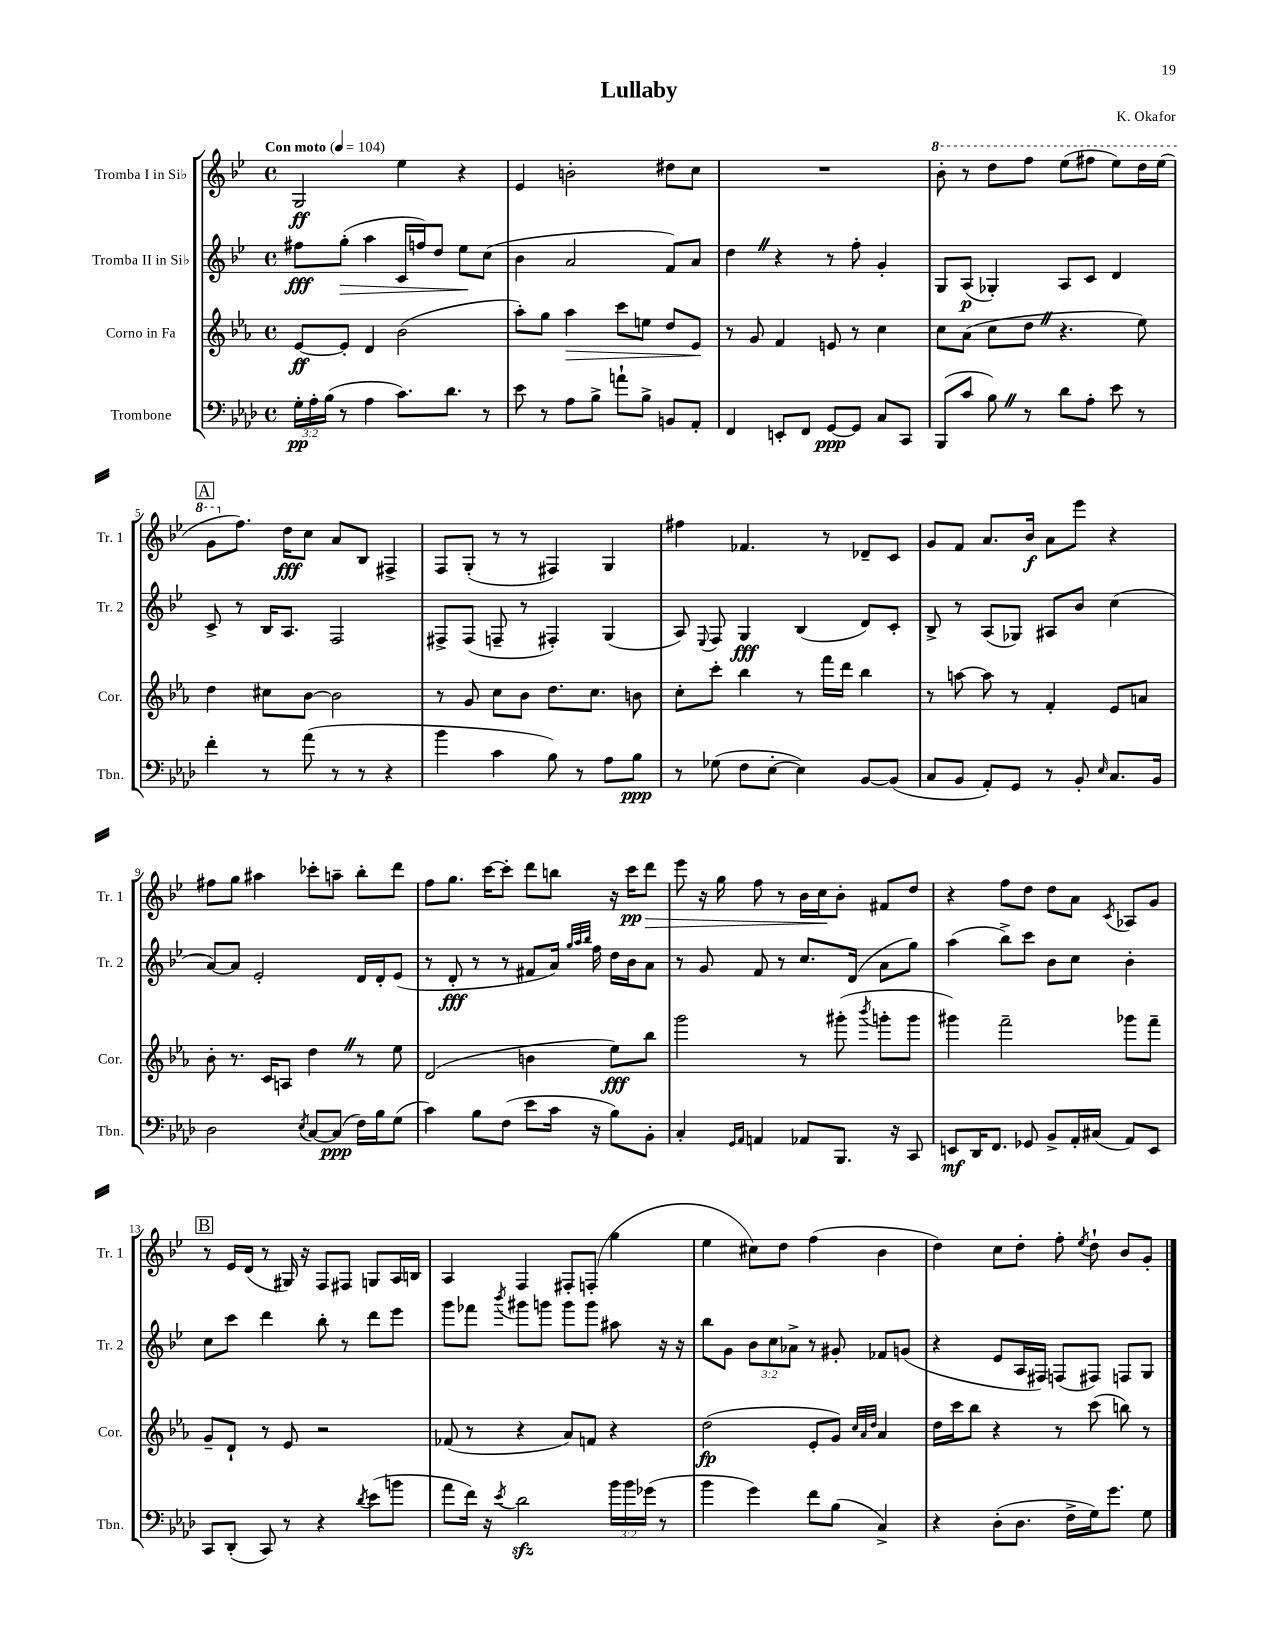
\header { title = "Lullaby" composer = "K. Okafor" }
<<
\new StaffGroup <<
\new Staff = "s0" \with { instrumentName = "Tromba I in Sib" shortInstrumentName = "Tr. 1" } {
    \clef treble \key bes \major \defaultTimeSignature \time 4/4 \tempo "Con moto" 4 = 104
    \autoBeamOff g2\ff ees''4 r4 |
    ees'4 b'2-. dis''8[ c''8] |
    R1 |
    \ottava #1 bes''8-. r8 d'''8[ f'''8] ees'''8[( fis'''8] ees'''8[) d'''16 ees'''16]( |
    \mark \markup { \box "A" } g''8[ \ottava #0 f''8.]) d''16[\fff c''8] a'8[ bes8] fis4-> |
    f8[ g8]-.( r8 r8 fis4) g4 |
    fis''4 fes'4. r8 des'8[-- c'8] |
    g'8[ f'8] a'8.[ bes'16]\f a'8[ ees'''8] r4 |
    fis''8[ g''8] ais''4 ces'''8[-. a''8]-- bes''8[-. d'''8] |
    f''8[ g''8.] c'''16[~ c'''8]-. d'''8[ b''8] r16 c'''16[\pp d'''8]\> |
    ees'''8 r16 g''16 f''8 r8 bes'16[ c''16\! bes'8]-. fis'8[ d''8] |
    r4 f''8[ d''8] d''8[ a'8] \acciaccatura { c'8 } aes8[ g'8] |
    \mark \markup { \box "B" } r8 ees'16[ d'16]( r8 gis16) r16 f8[ fis8] g8[ a16 b16] |
    a4 f4 fis8[-. f8]-.( g''4 |
    ees''4 cis''8[) d''8] f''4( bes'4 |
    d''4) c''8[ d''8]-. f''8-. \acciaccatura { ees''8 } d''8-! bes'8[ g'8]-. \bar "|." |
}
\new Staff = "s1" \with { instrumentName = "Tromba II in Sib" shortInstrumentName = "Tr. 2" } {
    \clef treble \key bes \major \defaultTimeSignature \time 4/4 \override Staff.TupletNumber.text = #tuplet-number::calc-fraction-text
    \autoBeamOff fis''8[\fff g''8]-.\>( a''4 c'16[ f''16) d''8] ees''8[\! c''8]( |
    bes'4 a'2 f'8[) a'8] |
    d''4 \once \override BreathingSign.text = \markup { \musicglyph "scripts.caesura.straight" } \breathe r4 r8 f''8-. g'4-. |
    g8[ a8]\p( ges4-.) a8[ c'8] d'4 |
    \mark \markup { \box "A" } c'8-> r8 bes16[ a8.] f2 |
    fis8[-> fis8]( f8-- r8 fis4-.) g4( |
    a8) \appoggiatura { ees8 } f8 g4\fff bes4( d'8[) c'8]-. |
    bes8-> r8 a8[( ges8]) ais8[ bes'8] c''4( |
    a'8[~) a'8] ees'2-. d'16[ d'16-. ees'8]( |
    r8 d'8-.\fff r8 r8 fis'8[ a'16]) \grace { g''32[ a''32 bes''32] } f''16 d''16[ bes'16 a'8] |
    r8 g'8 f'8 r8 c''8.[ d'16]( a'8[ g''8]) |
    a''4( bes''8[->) c'''8] bes'8[ c''8] bes'4-. |
    \mark \markup { \box "B" } c''8[ c'''8] d'''4 bes''8-. r8 d'''8[ ees'''8] |
    g'''8[ fes'''8] \acciaccatura { bes'''8 } gis'''8[ g'''8] g'''8[ g'''8] ais''8 r16 r16 |
    bes''8[ g'8] \tuplet 3/2 { bes'8[ c''8 aes'8]-> } r8 gis'8-. fes'8[ g'8]( |
    r4 ees'8[ a16 fis16]) f8[( fis8]) f8[ g8] \bar "|." |
}
\new Staff = "s2" \with { instrumentName = "Corno in Fa" shortInstrumentName = "Cor." } {
    \clef treble \key ees \major \defaultTimeSignature \time 4/4
    \autoBeamOff ees'8[~\ff ees'8]-. d'4 bes'2( |
    aes''8[-.) g''8] aes''4\> c'''8[ e''8] d''8[ ees'8]\! |
    r8 g'8 f'4 e'8 r8 c''4 |
    c''8[ aes'8]( c''8[ d''8] \once \override BreathingSign.text = \markup { \musicglyph "scripts.caesura.straight" } \breathe r4. ees''8) |
    \mark \markup { \box "A" } d''4 cis''8[ bes'8]~ bes'2 |
    r8 g'8 c''8[ bes'8] d''8.[ c''8.] b'8 |
    c''8[-. c'''8]-. bes''4 r8 f'''16[ d'''16] bes''4 |
    r8 a''8~ a''8 r8 f'4-. ees'8[ a'8] |
    bes'8-. r8. c'16[ a8] d''4 \once \override BreathingSign.text = \markup { \musicglyph "scripts.caesura.straight" } \breathe r8 ees''8 |
    d'2( b'4 ees''8[\fff) bes''8] |
    g'''2 r8 gis'''8-.( \acciaccatura { bes'''8 } g'''8[-. g'''8] |
    gis'''4) f'''2-- ges'''8[ f'''8]-- |
    \mark \markup { \box "B" } g'8[-- d'8]-! r8 ees'8 r2 |
    fes'8( r8 r4 aes'8[) f'8] r4 |
    d''2\fp( ees'8[-. g'8]) \grace { c''32[ aes'32 d''32] } aes'4 |
    d''16[ c'''16 bes''8] r4 r8 c'''8( b''8) r8 \bar "|." |
}
\new Staff = "s3" \with { instrumentName = "Trombone" shortInstrumentName = "Tbn." } {
    \clef bass \key aes \major \defaultTimeSignature \time 4/4 \override Staff.TupletNumber.text = #tuplet-number::calc-fraction-text
    \autoBeamOff \tuplet 3/2 { g16[-.\pp aes16-. bes16]( } r8 aes4 c'8.[) des'8.] r8 |
    ees'8 r8 aes8[ bes8]-> a'8[-! bes8]-> b,8[ aes,8]-. |
    f,4 e,8[-. f,8] g,8[~\ppp g,8] c8[ c,8] |
    bes,,8[( c'8] bes8) \once \override BreathingSign.text = \markup { \musicglyph "scripts.caesura.straight" } \breathe r8 des'8[ aes8]-. ees'8 r8 |
    \mark \markup { \box "A" } f'4-. r8 aes'8( r8 r8 r4 |
    bes'4 c'4 bes8) r8 aes8[ bes8]\ppp |
    r8 ges8( f8[ ees8]~-. ees4) bes,8[~ bes,8]( |
    c8[ bes,8] aes,8[-.) g,8] r8 bes,8-. \grace { ees16 } c8.[ bes,16] |
    des2 \acciaccatura { ees8 } c8[~ c8]\ppp( f16[) bes16 g8]( |
    c'4) bes8[ f8]( ees'8[ c'16] r16 bes8[) bes,8]-. |
    c4-. \grace { g,16[ aes,16] } a,4 aes,8[ bes,,8.] r16 c,8 |
    e,8[\mf des,16 f,8.] ges,8 bes,8[-> aes,16-. cis16]( aes,8[) e,8] |
    \mark \markup { \box "B" } c,8[ des,8]-.( c,8) r8 r4 \acciaccatura { des'8 } ees'8[( b'8] |
    aes'8[ f'16]) r16 \acciaccatura { ees'8 } des'2\sfz \tuplet 3/2 { bes'16[ bes'16 ges'16]( } r8 |
    bes'4 g'4) f'8[ bes8]( c4->) |
    r4 des8[-.( des8.] f16[-> g16) g'8.] g8 \bar "|." |
}
>>
>>
